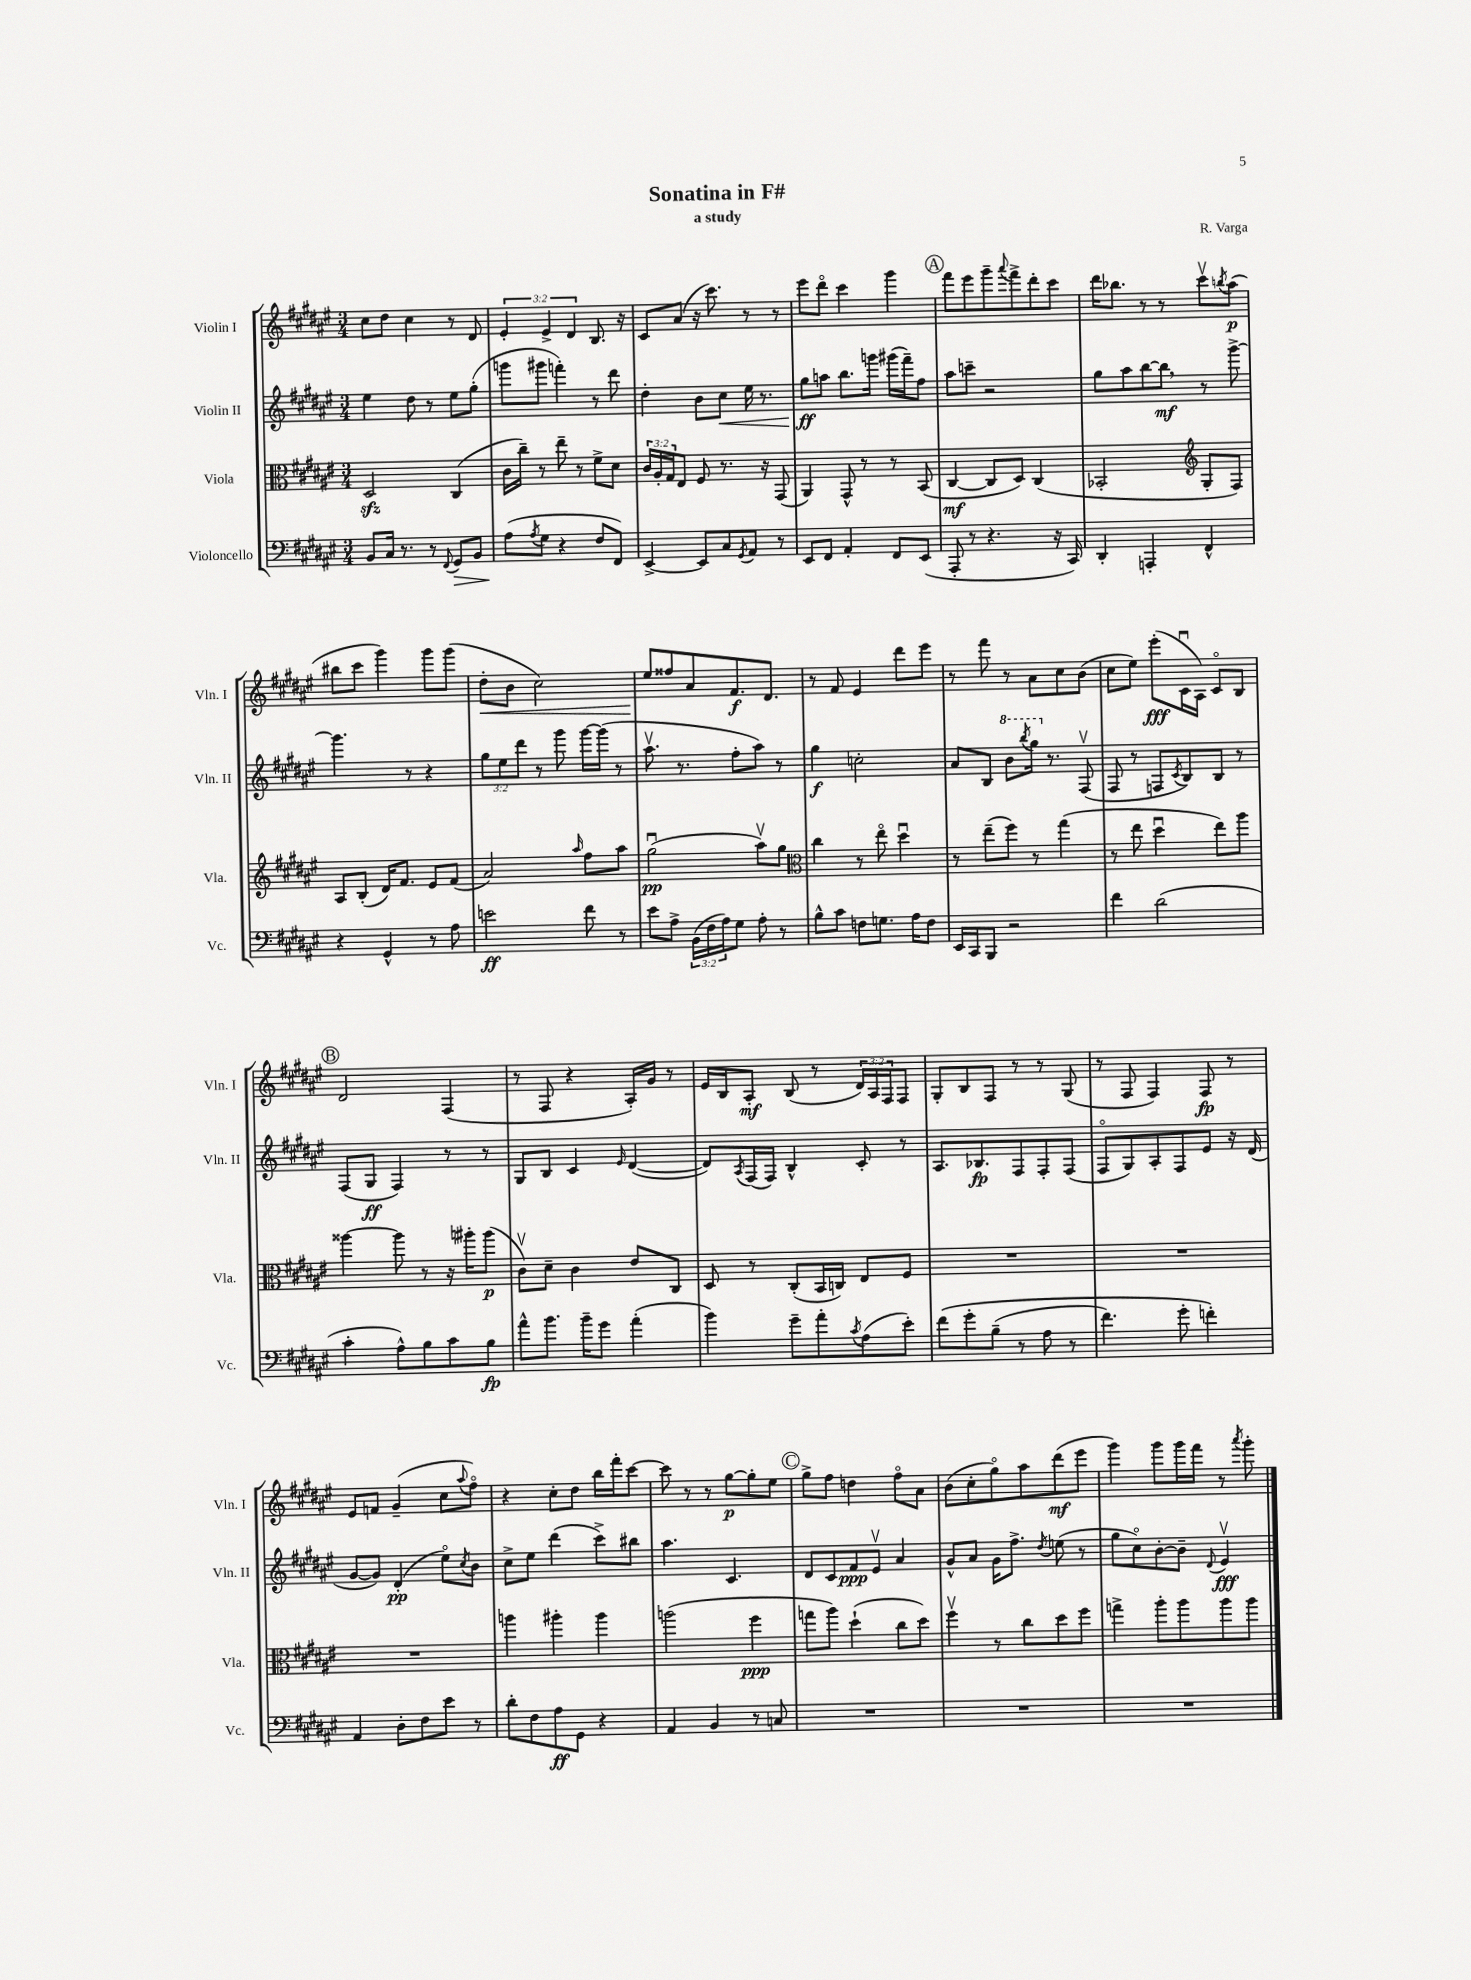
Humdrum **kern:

**kern	**kern	**kern	**kern
*staff4	*staff3	*staff2	*staff1
*clefF4	*clefC3	*clefG2	*clefG2
*k[f#c#g#d#a#e#]	*k[f#c#g#d#a#e#]	*k[f#c#g#d#a#e#]	*k[f#c#g#d#a#e#]
*M3/4	*M3/4	*M3/4	*M3/4
8BB	2D#	4ee#	8cc#
16C#	.	.	8dd#
8.r	.	.	.
.	.	8dd#	4cc#
8r	.	8r	.
8qqFF#	.	.	.
8GG#	(4C#	8ee#	8r
8BB	.	(8gg#'	8d#
=	=	=	=
(8A#	16c#	8ggg	6e#'
.	16cc#~)	.	.
8qA#	.	.	.
8G#	8r	8ggg#	.
.	.	.	6e#^
4r	8ee#~	4fff')	.
.	.	.	6d#
.	8r	.	.
8F#	8f#^	8r	8.B
8FF#)	8d#	8ddd#	.
.	.	.	16r
=	=	=	=
[4EE#^	24c#	4dd#'	8c#
.	24A#'	.	.
.	24G#	.	.
.	8E#	.	(8a#
8EE#]	8F#	8b	16r
.	.	.	8.ccc#)
8C#	8.r	8cc#	.
8qGG#	.	.	.
8AA#	.	16ee#	8r
.	16r	8.r	.
8r	(8GG#	.	8r
=	=	=	=
8EE#	4AA#)	8gg#	8eee#
8FF#	.	8aa	8ddd#o
4AA#'	8GG#^^	8.bb	4ccc#
.	8r	.	.
.	.	16ggg	.
8FF#	8r	(16ggg#	4ggg#
.	.	16fff#~)	.
(8EE#	(8BB	8ff#	.
=	=	=	=
8AAA#'	[4C#	8aa#	8fff#
8r	.	8ccc~	8eee#
4.r	8C#]	2r	8ggg#~
.	.	.	8qqaaa#
.	8D#)	.	8fff#^
.	(4C#	.	8ddd#'
16r	.	.	8ccc#
16CC#)	.	.	.
=	=	=	=
4DD#'	2BB-'	8gg#	16ddd#
.	.	.	8.bb-
.	.	8aa#	.
4AAA'	.	[8bb	8r
.	.	8bb]	8r
*	*clefG2	*	*
4FF#^^	8G#'	8r	8ccc#v
.	.	.	8qbb
.	8F#)	[8ggg#^	(8aa#
=	=	=	=
4r	8A#	4.ggg#]	8bb#
.	(8B'	.	8ccc#
4GG#^^	16d#)	.	4ggg#)
.	8.f#	.	.
.	.	8r	.
8r	8e#	4r	8ggg#
8A#	(8f#	.	(8ggg#
=	=	=	=
2e	2a#)	12gg#	8dd#'
.	.	12ee#	.
.	.	.	8b
.	.	12ddd#	.
.	.	8r	2cc#)
.	.	8ggg#	.
.	16qqaa#	.	.
8f#	8ff#	[16ggg#	.
.	.	(16ggg#]	.
8r	8aa#	8r	.
=	=	=	=
8e#	(2gg#u	8.aa#v	8ee#
8A#^	.	.	8ff##
.	.	8.r	.
(24BB	.	.	8a#
24F#	.	.	.
24A#)	.	.	.
8G#	.	8ff#'	8.f#
8A#'	8aa#v)	8aa#)	.
.	.	.	8.d#
8r	8gg#	8r	.
=	=	=	=
*	*clefC3	*	*
8B^^	4cc#	4gg#	8r
8c#	.	.	8f#
8F	8r	2cc'	4e#
8.G	8ee#o	.	.
.	4dd#u	.	8ddd#
16A#	.	.	.
8F	.	.	8eee#
=	=	=	=
16EE#	8r	8a#	8r
16CC#	.	.	.
8BBB	(8ee#~	8B	8fff#
2r	8ff#)	8bb	8r
.	.	8qbbb	.
.	8r	16ggg#	8a#
.	.	8.r	.
.	(4gg#	.	8cc#
.	.	(8F#v	(8b
=	=	=	=
4f#	8r	8F#	8cc#
.	8ee#	8r	8ee#)
(2d#	4dd#u	8F	(8eee#'
.	.	8qc#	.
.	.	8B)	16c#u
.	.	.	16A#)
.	8ee#)	8B	8c#o
.	8aa#	8r	8B
=	=	=	=
4c#'	[4aa##	(8F#	2d#
.	.	8G#	.
8A#^^)	8aa##]	4F#)	.
8B	8r	.	.
8c#	16r	8r	(4F#
.	16aa#'	.	.
8B	(8aa#	8r	.
=	=	=	=
8a#^^	8c#v)	8G#	8r
8.b	8d#~	8B	8F#
.	4c#	4c#	4r
16b~	.	.	.
8g#	.	.	.
.	.	16qqe#	.
(4a#'	8e#	([4d#	16A#')
.	.	.	16g#
.	8C#	.	8r
=	=	=	=
4b)	8D#	8d#])	16e#
.	.	.	16B
.	.	8qA#	.
.	8r	(16F#	8A#'
.	.	16F#)	.
8g#~	(8C#'	4B^^	(8B
8a#'	16BB	.	8r
.	16C)	.	.
8qc#	.	.	.
(8A#	8E#	8c#'	24d#)
.	.	.	24A#
.	.	.	24F#
8e#')	8F#	8r	8F#
=	=	=	=
&(8f#	2.r	8.A#	8G#'
8g#'	.	.	8B
.	.	8.B-	.
(8B~	.	.	8F#
8r	.	8F#	8r
8A#	.	8F#'	8r
8r	.	(8F#	(8G#
=	=	=	=
4.f#)	2.r	8F#o	8r
.	.	8G#)	8F#
.	.	8A#'	4F#)
8g#'	.	8F#	.
4f'&)	.	8e#	8F#
.	.	16r	8r
.	.	(16d#	.
=	=	=	=
4AA#	2.r	[8g#	8e#
.	.	8g#])	8f
8D#'	.	(4d#'	(4g#~
8F#	.	.	.
8e#	.	8ee#o)	8cc#
.	.	8qcc#	8qqaa#
8r	.	8b	8ff#o)
=	=	=	=
8d#'	4aa	8cc#^	4r
8F#	.	8ee#	.
8A#	4aa#'	(4ddd#	8cc#'
8GG#	.	.	8dd#
4r	4aa#	8ccc#^)	16bb
.	.	.	16fff#'
.	.	8bb#	[8ccc#
=	=	=	=
4AA#	(2aa	4.aa#	8ccc#]
.	.	.	8r
4BB	.	.	8r
.	.	4.c#	[8gg#
8r	4ff#	.	8gg#']
8C	.	.	8ee#
=	=	=	=
2.r	8gg	8d#	8gg#^
.	8aa#)	8c#	8ff#
.	(4dd#`	8f#	4dd
.	.	8e#v	.
.	8cc#	4a#	8ff#o
.	8dd#)	.	8a#
=	=	=	=
2.r	4ff#v	8g#^^	(8b
.	.	8a#	8cc#'
.	8r	16g#	8gg#o)
.	.	8.ff#^	.
.	8cc#	.	8aa#
.	.	8qdd#	.
.	8dd#	(8ee	(8ddd#
.	8ff#	8r	8eee#
=	=	=	=
2.r	4gg^	8gg#	4ggg#)
.	.	8cc#o)	.
.	8aa#'	[8b'	8ggg#
.	8aa#	8b~]	16ggg#
.	.	.	16fff#
.	.	8qqd#	.
.	8aa#	4e#v	8r
.	.	.	8qaaa#
.	8aa#	.	8ggg#'
==	==	==	==
*-	*-	*-	*-
